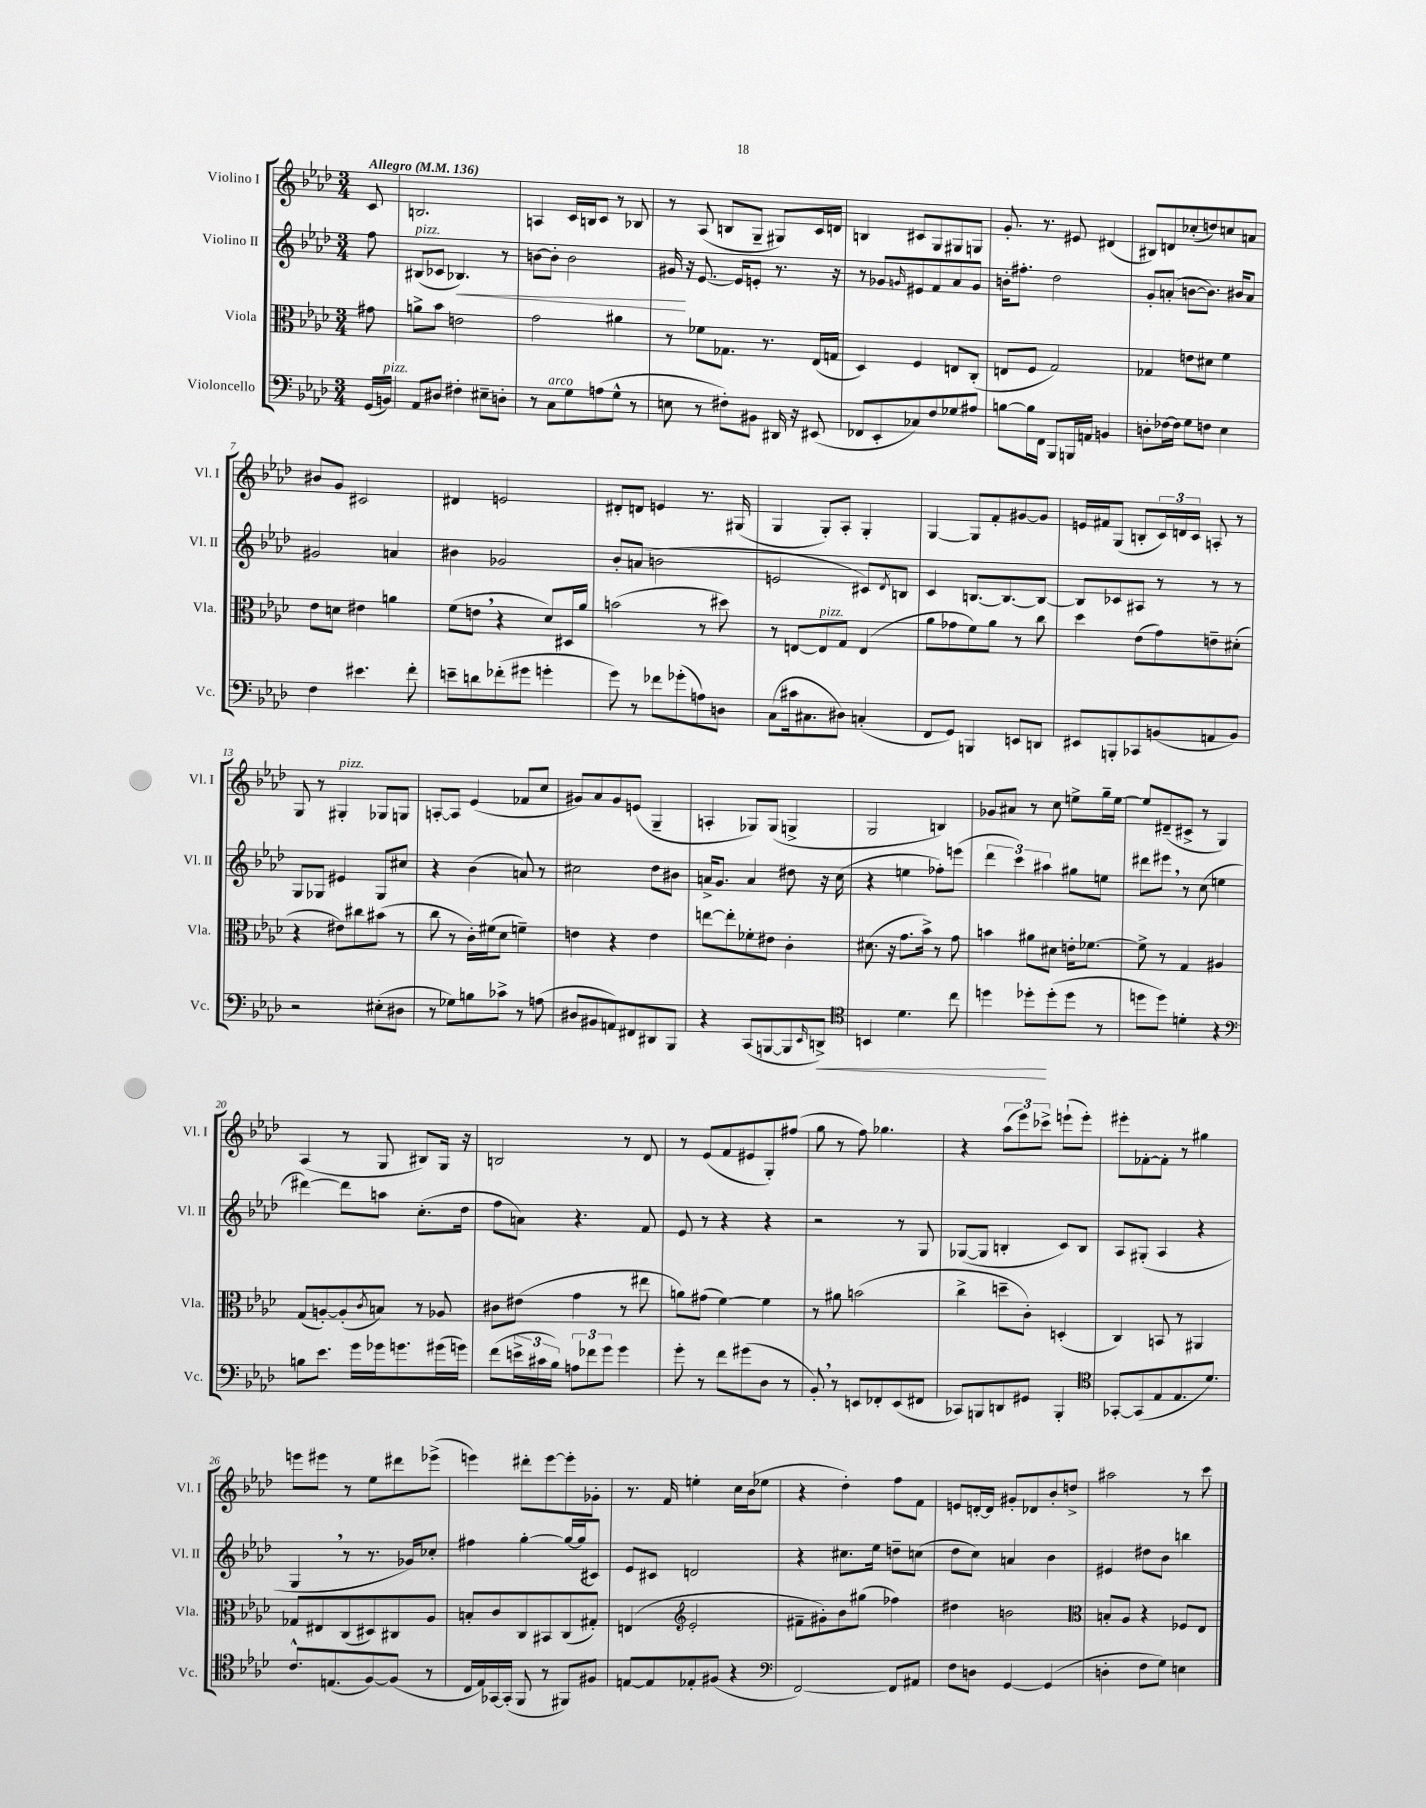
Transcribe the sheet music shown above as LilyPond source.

<<
\new StaffGroup <<
\new Staff = "s0" \with { instrumentName = "Violino I" shortInstrumentName = "Vl. I" } {
    \clef treble \key aes \major \numericTimeSignature \time 3/4 \partial 8 \tempo "Allegro" 4 = 136
    c'8 |
    b2. |
    a4 c'16 b16 c'8 r8 bes8 |
    r8 aes8( b8 g8-- gis8) c'16 d'16 |
    b4 cis'8 g8 gis8 g8 |
    g'8.-. r8. eis'8 dis'4( |
    bis8) d'8 ces''8-.( d''8) c''8 a'8 |
    bis'8 g'8 cis'2 |
    dis'4 e'2 |
    dis'8-. d'8 e'4 r8. gis16( |
    g4 g8-.) aes8-. g4-. |
    g4~ g8 f'8-. gis'8~ gis'8 |
    e'16 fis'16 g8( b8-. \tuplet 3/2 { c'16) d'16 c'16 } a8-. r8 |
    g8 r8 gis4-.^\markup { \italic "pizz." } ges8 g8 |
    a8~-. a8 ees'4( fes'8 c''8 |
    gis'8) aes'8 gis'8 e'8( g4-- |
    a4-. ges8) ges8( g4-> |
    g2 b4) |
    ges'8 ais'8 r8 c''8 e''8-> g''16-- e''16~ |
    e''8 dis'8--( cis'8-> r8 g4) |
    aes4( r8 g8 bis8) g16 r16 |
    b2 r8 des'8 |
    r8 ees'8( f'8 eis'8 g8-.) fis''8( |
    g''8 r8 f''8) ges''4. |
    r4 \tuplet 3/2 { aes''8( ees'''8) ces'''8-> } e'''8-!( e'''8-.) |
    eis'''8-. fes'8~-. fes'8-. r8 gis''4 |
    e'''8 eis'''8 r8 ees''8 dis'''8 ees'''8->( |
    e'''4) dis'''8-. e'''8~ e'''8-. ges'8-. |
    r8. f'16 e''4-. c''16 bes'16( ees''8 |
    r4 des''4-.) f''8 f'8 |
    e'8 d'16~-. d'16 gis'8-. des'8 bes'8-. d''8-> |
    ais''2 r8 c'''8 \bar "|." |
}
\new Staff = "s1" \with { instrumentName = "Violino II" shortInstrumentName = "Vl. II" } {
    \clef treble \key aes \major \numericTimeSignature \time 3/4 \partial 8
    f''8 |
    bis8^\markup { \italic "pizz." }( ces'8 bes4.\<) r8 |
    b'8~ b'8-. b'2 |
    gis'16\! r16 ees'8.~ ees'16 e'8-. r8. r16 |
    r8 ges'8 \grace { g'16 } eis'8 f'8 aes'8 g'8 |
    b'16-. fis''8.-. des''2 |
    g'8-. a'8-.( b'8~ b'8.) bis'16 a'8 |
    gis'2 a'4 |
    bis'4 ges'2 |
    bes'8-. a'8( b'2 |
    e'2 cis'8) \acciaccatura { des'8 } b8 |
    c'4 b8.~ b8.~ b8~ |
    b8 ces'8 ais8 r8 r8 r8 |
    g8 ges8 eis'4 ges8 cis''8 |
    r4 bes'4( a'8) r8 |
    cis''2 des''8 bis'8 |
    a'16-> g'8. a'4 dis''8 r16 c''16( |
    r4 e''4 fes''8-.) e'''8( |
    \tuplet 3/2 { des'''4 c'''4) ais''4 } gis''8 e''8 |
    dis'''8 eis'''8 \breathe r8 c''8( e''4 |
    dis'''4~) dis'''8 a''8 c''8.-.( des''16 |
    f''8 a'8) r4. f'8 |
    ees'8 r8 r4 r4 |
    r2 r8 g8 |
    ges8~( ges8 b4-. c'8) b8 |
    aes8 gis8-.( aes4 r4 |
    g4 \breathe r8 r8. ges'16) ces''8-. |
    fis''4 g''4~-. g''16~ g''16( cis'8) |
    ees'8 cis'8 d'2 |
    r4 cis''8. ees''16 d''8-- c''8( |
    des''8 c''8) a'4 bes'4 |
    eis'4 dis''8 bes'8 b''4 \bar "|." |
}
\new Staff = "s2" \with { instrumentName = "Viola" shortInstrumentName = "Vla." } {
    \clef alto \key aes \major \numericTimeSignature \time 3/4 \partial 8
    gis'8 |
    a'8-> bes'8 e'2 |
    g'2 ais'4 |
    r8 fes'8 ges8. r8. ees16( g16 |
    des4) f4 e8 c8-.( |
    e8 f8 g2) |
    ges4 e'8 dis'8 f'4 |
    ees'8 d'8 eis'4 a'4 |
    f'8( e'8 \breathe r4 des'8) dis16 aes'16 |
    b'2( r8 dis''8) |
    r8 e8~ e8^\markup { \italic "pizz." } g8 e4( |
    aes'8 ges'8 f'8) aes'8 r8 c''8 |
    des''4 ees'8( g'8) e'8-- dis'8-.( |
    r4 eis'8) cis''8 bis'8( r8 |
    c''8 r8 c'16-.) fis'16( des'8 f'4--) |
    e'4 r4 e'4 |
    e''8~ e''8-. fes'8-. eis'8 c'4-. |
    dis'8.( r16 g'8. bes'16->) r8 g'8 |
    b'4 ais'8 dis'8 e'16-. fes'8.~ |
    fes'8-> r8 g4 ais4 |
    g8( a8~-.) a8-.( \acciaccatura { c'8 } b8) r8 aes8 |
    cis'8 eis'8( g'4 r8 eis''8 |
    a'8) gis'8( f'4~) f'4 |
    r8 ais'8 b'2( |
    c''4-> d''8-- c'8-.) d4-.( |
    c4) b,8 r8 ais,4 |
    ges8 eis8 c8( dis8) cis8 aes8 |
    b8-. c'8 c8 bis,8 c8( gis8-.) |
    e4( \clef treble ees'2-. |
    fis'8-- gis'8-.) bes'8 gis''8( fes''4) |
    dis''4 b'2 |
    \clef alto b8-. aes8 r4 fes8 ees8 \bar "|." |
}
\new Staff = "s3" \with { instrumentName = "Violoncello" shortInstrumentName = "Vc." } {
    \clef bass \key aes \major \numericTimeSignature \time 3/4 \partial 8
    g,16( b,16^\markup { \italic "pizz." }) |
    aes,8 dis8 fis4-. eis8-- d8-. |
    r8 c8^\markup { \italic "arco" } g8 a8( g8-^ r8 |
    e8 r8 fis8-.) bis,8 dis,16 r16 eis,8( |
    fes,8 ees,8-. ces8) f8 ges8 ais8 |
    b8~ b16 f,16 bes,,8 b,,16 a,16 b,4 |
    d8-. fes16~ fes16 g8 f8 ees4 |
    f4 eis'4. f'8-. |
    e'8-- d'8 fes'8-.( gis'8 g'4-. |
    g'8) r8 fes'8 ges'8-.( a8) d8 |
    c8( cis'16 cis8. dis8) c4-.( |
    f,8 g,8) b,,4 e,8 d,8 |
    eis,8 b,,8-. ces,8 b,8( a,8 b,8) |
    r2 eis8-.( dis8 |
    r8 ges8) b8 ces'8-> r8 a8( |
    dis8 bis,8 a,8) fis,8 dis,8 bes,,8 |
    r4 c,8( b,,8~ b,,8 \grace { ees,16 } d,8->\<) |
    \clef tenor b,4 des'4. c''8 |
    d''4 des''8-.\! des''8-.( des''8 r8 |
    d''8 d''8) d'4-. r4 |
    \clef bass b8 ees'8. g'16 ges'16 g'8. gis'16( g'16) |
    f'8( \tuplet 3/2 { e'16-> cis'16 bes16) } \tuplet 3/2 { a8 fes'8 g'8 } g'4 |
    g'8-. r8 f'8 gis'8( des8 r8 |
    bes,8-.) \breathe r8 e,8 fes,8-. e,8( fis,8 |
    ces,8) b,,8 d,8 gis,8 b,,4-. |
    \clef tenor ges,8~-. ges,8( ees8 ees8. des'8.) |
    c'8.-^ e8.( f8~) f8( r8 |
    c16 ees16) ges,16~ ges,16-.( f,8 r8 fis,8) fis8 |
    e8~ e8 ees8-. fis8( r4 |
    \clef bass f,2~) f,8 ais,8 |
    f8 d8 g,4~ g,4( |
    d4-. f8 g8) e4 \bar "|." |
}
>>
>>
